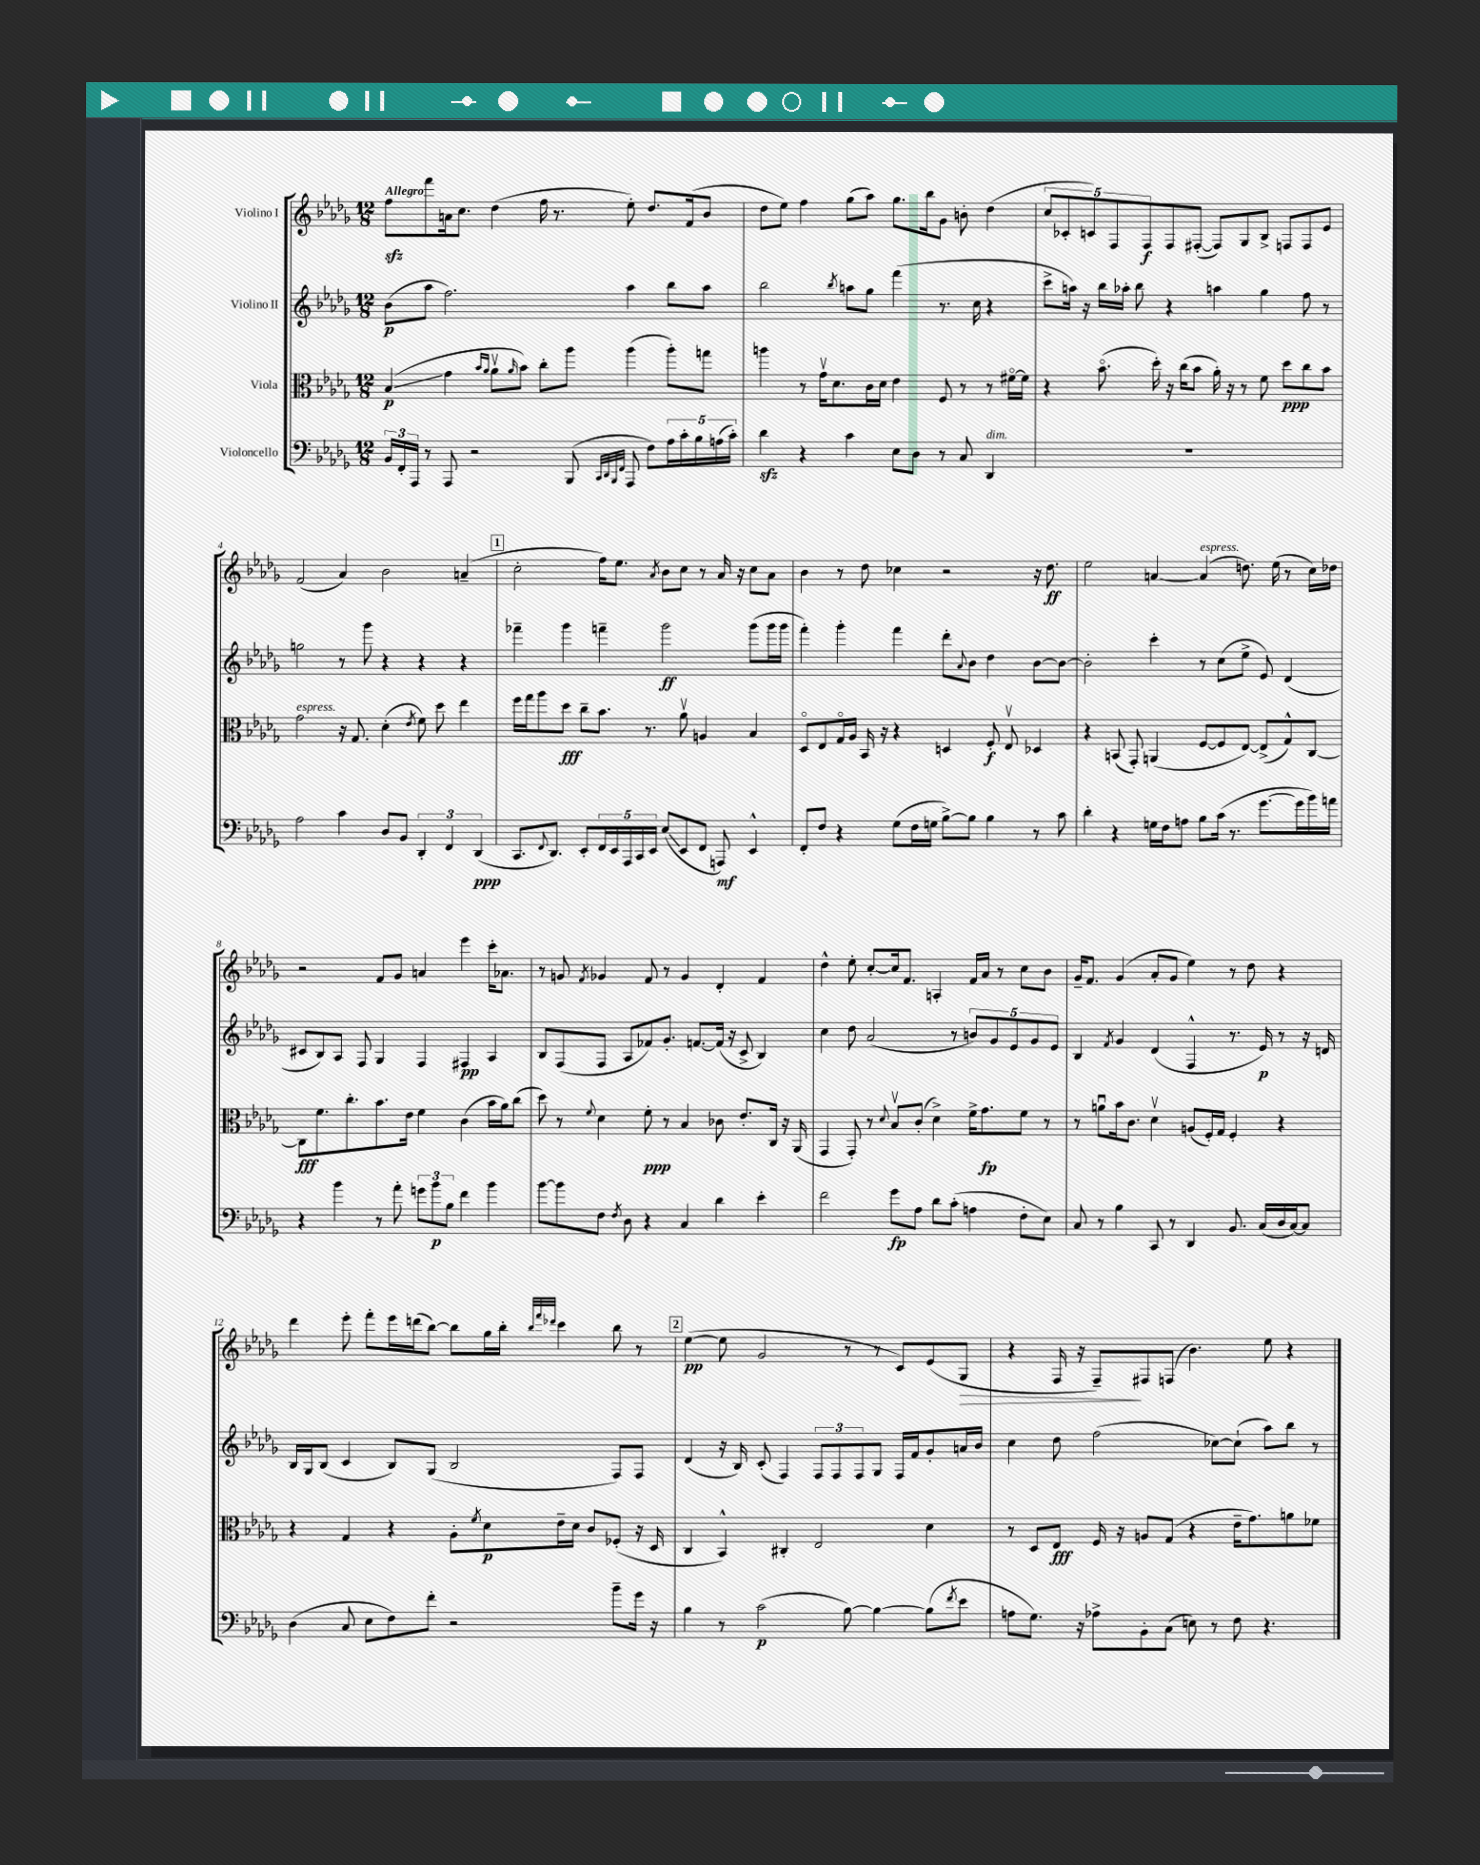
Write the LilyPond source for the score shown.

<<
\new StaffGroup <<
\new Staff = "s0" \with { instrumentName = "Violino I" } {
    \clef treble \key des \major \numericTimeSignature \time 12/8 \tempo "Allegro"
    f''8\sfz f'''8 a'16 c''8. des''4( f''16 r8. ees''8-.) des''8. f'16( bes'8 |
    des''8 ees''8) f''4 ges''8( aes''8) ges''8. bes''16 ges'8 b'8-. des''4( |
    \tuplet 5/4 { c''8 ces'8-. c'8) f8 f8\f } f8 fis8~-.( fis8) ges8 bes8-> f8 f8 ees'8 |
    f'2( aes'4) bes'2 a'4--( |
    \mark \markup { \box "1" } c''2-. f''16) ees''8. \acciaccatura { aes'8 } bes'8 c''8 r8 aes'16 r16 c''8 aes'8 |
    bes'4 r8 des''8 ces''4 r2 r16 des''8.\ff |
    ees''2 a'4~ a'4^\markup { \italic "espress." }( d''8.) ees''16( r8 c''16) des''16 |
    r2 f'8 ges'8 a'4 ees'''4 c'''16-. aes'8. |
    r8 g'8 \acciaccatura { f'8 } ges'4 f'8 r8 ges'4 des'4-. f'4 |
    des''4-^ ees''8-. c''8~-. c''16 f'8. a4-. f'16 aes'16 r8 c''8 bes'8 |
    ges'16-- f'8. ges'4( aes'8-. ges'8 ees''4) r8 des''8 r4 |
    des'''4 ees'''8-. f'''8-. ees'''16 d'''16( bes''8~) bes''8 ges''16 bes''16-. \grace { bes''32 f'''32 des'''32 } c'''4 bes''8 r8 |
    \mark \markup { \box "2" } ees''4~\pp( ees''8 ges'2 r8 r8 c'8) ees'8( ges8\> |
    r4 f16 r16 f8--\!) fis8 f8( bes'4.) ees''8 r4 \bar "|." |
}
\new Staff = "s1" \with { instrumentName = "Violino II" } {
    \clef treble \key des \major \numericTimeSignature \time 12/8
    bes'8\p( aes''8 f''2.) aes''4 bes''8 aes''8 |
    bes''2 \acciaccatura { bes''8 } a''8 ges''8 f'''4( r8. c''16 r4 |
    c'''8-> a''16) r16 bes''16 aes''16-. bes''8 r4 a''4 ges''4 f''8 r8 |
    g''2 r8 ges'''8 r4 r4 r4 |
    \mark \markup { \box "1" } fes'''4-- ges'''4 f'''4-- ges'''2\ff ges'''8( ges'''16 ges'''16 |
    f'''4-.) ges'''4-. f'''4 des'''8-. \appoggiatura { aes'8 } bes'8 des''4 bes'8~ bes'8~ |
    bes'2-. c'''4-. r8 c''8( ees''8-> ees'8) des'4( |
    cis'8 bes8) aes8 f8 ges4 f4 fis4\pp aes4 |
    bes8 f8( f8 aes8 fes'8) ges'8.-. f'8.~ f'16( r16 c'8-> bes4) |
    c''4 des''8 aes'2( r8 \tuplet 5/4 { b'8) ges'8 ees'8 ges'8 ees'8 } |
    bes4 \acciaccatura { f'8 } ges'4 des'4( f4-^ r8. ees'16\p) r8 r16 d'16 |
    bes16 ges16 bes8( c'4 bes8) ges8( bes2 f8) f8 |
    \mark \markup { \box "2" } des'4( r16 bes16) c'8-.( f4) \tuplet 3/2 { f8 f8 f8 } ges8 f16 f'16 ges'8-. a'16 bes'16 |
    c''4 des''8 f''2( ces''8~) ces''8-!( aes''8) bes''8 r8 \bar "|." |
}
\new Staff = "s2" \with { instrumentName = "Viola" } {
    \clef alto \key des \major \numericTimeSignature \time 12/8
    bes4\glissando\p( ges'4 \grace { bes'16 aes'16 } aes'8\upbow \grace { aes'16 } bes'8) c''8-. aes''8 aes''4( aes''8-.) g''8 |
    a''4 r8 ges'16\upbow des'8. c'16 des'16 ees'4 f8 r8 r8 fis'16~\flageolet fis'16 |
    r4 bes'8.\flageolet( des''16-.) r16 c''16( bes'8 aes'16-.) r16 r8 f'8 des''8\ppp c''8 bes'8 |
    ges'2^\markup { \italic "espress." } r16 ges8. des'4-.( \acciaccatura { ees'8 } f'8) des''8 ees''4 |
    \mark \markup { \box "1" } f''16 ges''16 aes''8 des''8\fff c''8-- bes'8. r8. aes'8\upbow a4 bes4 |
    des8\flageolet ees8 ges16\flageolet aes16 bes,16 r16 r4 d4 f8-.\f ees8\upbow des4 |
    r4 b,8( ges,8-.) a,4( f8~ f8 ees8~) ees8->( ges8-^) c8~ |
    c8\fff f'8. c''8.-. bes'8. ees'16 f'4 c'4( bes'16 aes'16) c''8( |
    des''8) r8 \appoggiatura { f'8 } des'4 f'8-.\ppp r8 bes4 ces'8 ees'8.-. c16 r16 aes,16( |
    ges,4 ges,8-.) r8 \appoggiatura { des'8 } bes8\upbow c'8-.( des'4->) f'16-> ges'8.\fp f'8 r8 |
    r8 a'8\downbow bes'16 c'8. des'4\upbow a8( f16-.) ges16 f4-. r4 |
    r4 ges4 r4 aes8-. \acciaccatura { f'8 } des'8\p ees'16-- des'16 c'8 fes8-.( r16 des16 |
    \mark \markup { \box "2" } c4 bes,4-^) cis4-. ees2 des'4 |
    r8 des8 ees8\fff f16 r16 a8 ges8( r4 ees'16-- ges'8.) a'8 fes'8 \bar "|." |
}
\new Staff = "s3" \with { instrumentName = "Violoncello" } {
    \clef bass \key des \major \numericTimeSignature \time 12/8
    \tuplet 3/2 { bes,16 f,16-. aes,,16 } r8 aes,,8 r2 bes,,8( \grace { c,32 des,32 bes,,32 f,32 } aes,,8 f8) \tuplet 5/4 { aes16 c'16-. bes16 a16( c'16-.) } |
    des'4\sfz r4 c'4 ees8 des8 r8 c8 des,4^\markup { \italic "dim." } |
    R1. |
    aes2 c'4 des8 bes,8 \tuplet 3/2 { des,4-. f,4 des,4\ppp( } |
    \mark \markup { \box "1" } c,8. \appoggiatura { f,8 } des,8.) ees,8-. \tuplet 5/4 { f,16 ees,16 aes,,16 c,16 ees,16 } ees8\glissando( ees,8 f,8 a,,8\mf) ees,4-^ |
    f,8-. f8 r4 ges8( f16 g16 bes8~->) bes8 bes4 r8 c'8 |
    des'4-. r4 g16 f16 a8 bes8 c'16( r8. ges'8.~ ges'16 bes'16) a'16 |
    r4 bes'4 r8 aes'8-. \tuplet 3/2 { g'8 bes'8\p bes8 } f'4 bes'4 |
    bes'8~ bes'8 f8 \acciaccatura { f8 } des8 r4 c4 des'4 ees'4-. |
    f'2 ges'8\fp aes8 des'8 c'8-.( a4 f8-. ees8) |
    c8 r8 bes4 c,8 r8 des,4 bes,8. c16( des16 c16~) c8 |
    des4( c8 ees8 f8) f'8-. r2 bes'8-- ges'16 r16 |
    \mark \markup { \box "2" } bes4 r8 c'2\p( bes8~) bes4~ bes8( \acciaccatura { f'8 } ees'8 |
    a8 ges8.) r16 aes8-> bes,8-. c8( e8) r8 f8 r4. \bar "|." |
}
>>
>>
